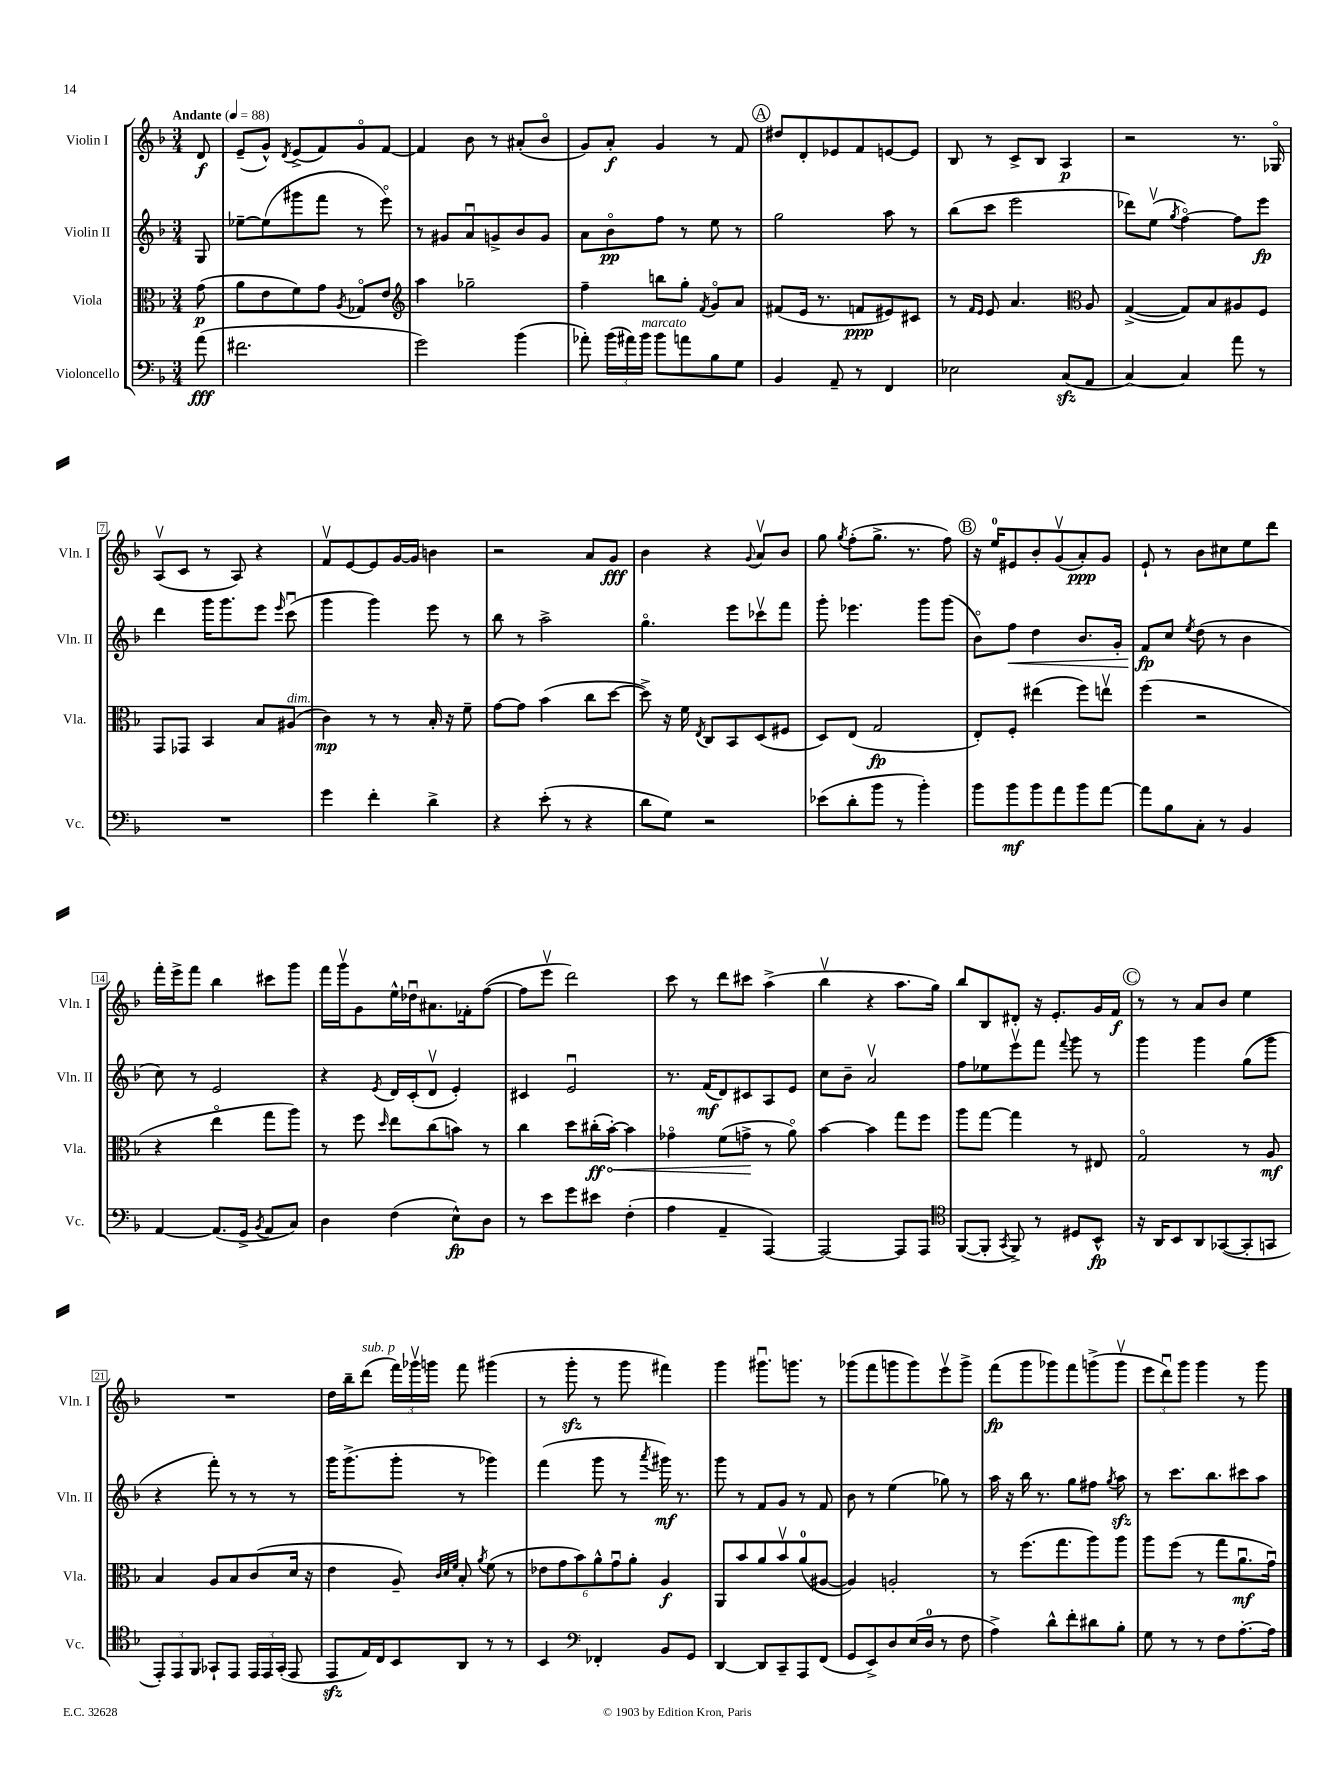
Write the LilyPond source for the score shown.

<<
\new StaffGroup <<
\new Staff = "s0" \with { instrumentName = "Violin I" shortInstrumentName = "Vln. I" } {
    \clef treble \key f \major \numericTimeSignature \time 3/4 \partial 8 \tempo "Andante" 4 = 88
    \autoBeamOff d'8\f |
    e'8[--( g'8]-^) \acciaccatura { d'8 } e'8[->( f'8) g'8\flageolet f'8]~ |
    f'4 bes'8 r8 ais'8[-.( bes'8]\flageolet |
    g'8[) a'8]-.\f g'4 r8 f'8 |
    \mark \markup { \circle "A" } dis''8[ d'8-. ees'8 f'8 e'8~ e'8] |
    bes8 r8 c'8[-> bes8] a4\p |
    r2 r8. ges16\flageolet |
    a8[\upbow( c'8] r8 a8) r4 |
    f'8[\upbow e'8~ e'8 g'16~ g'16] b'4 |
    r2 a'8[ g'8]\fff |
    bes'4 r4 \appoggiatura { g'8 } a'8[\upbow bes'8] |
    g''8 \acciaccatura { g''8 } f''8[-.( g''8.]-> r8. f''8) |
    \mark \markup { \circle "B" } r16 e''16[-0 eis'8 bes'8-. g'8\upbow( a'8-.\ppp) g'8] |
    e'8-! r8 bes'8[ cis''8 e''8 d'''8] |
    f'''16[-. e'''16-> f'''8] bes''4 cis'''8[ g'''8] |
    f'''16[ g'''16\upbow g'8 e''16-^ des''16\downbow ais'8. fes'16-. f''8]~( |
    f''8[ e'''8]\upbow d'''2) |
    c'''8 r8 d'''8[ cis'''8] a''4->( |
    bes''4\upbow r4 a''8.[ g''16]) |
    bes''8[ bes8 dis'8]-. r16 e'8.[-. g'16 f'16]\f |
    \mark \markup { \circle "C" } r8 r8 a'8[ bes'8] e''4 |
    R2. |
    d''16[ bes''16-- d'''8]^\markup { \italic "sub. p" }( \tuplet 3/2 { f'''16[) ges'''16\upbow g'''16] } f'''8 gis'''4( |
    r8 g'''8-.\sfz r8 g'''8 fis'''4) |
    g'''4 gis'''8.[\downbow g'''8.] r8 |
    ges'''8[( f'''8 g'''8 g'''8) e'''8\upbow g'''8]-> |
    f'''8[\fp( g'''8 ges'''8) f'''8 g'''8->( g'''8]\upbow |
    \tuplet 3/2 { e'''8[ d'''8\downbow) g'''8] } g'''4 r8 g'''8 \bar "|." |
}
\new Staff = "s1" \with { instrumentName = "Violin II" shortInstrumentName = "Vln. II" } {
    \clef treble \key f \major \numericTimeSignature \time 3/4 \partial 8
    \autoBeamOff g8 |
    ees''8[~-- ees''8( gis'''8 f'''8] r8 e'''8\flageolet) |
    r8 gis'8[ a'8\downbow g'8-> bes'8 g'8] |
    a'8[ bes'8\flageolet\pp f''8] r8 e''8 r8 |
    \mark \markup { \circle "A" } g''2 a''8 r8 |
    bes''8[( c'''8] e'''2 |
    des'''8[) e''8]\upbow( \acciaccatura { g''8 } f''4~\flageolet) f''8[ e'''8]\fp |
    d'''4 g'''16[ g'''8. e'''8] \grace { e'''16 } c'''8\downbow( |
    g'''4 g'''4) e'''8 r8 |
    bes''8 r8 a''2-> |
    g''4.\flageolet e'''8[ ces'''8\upbow f'''8] |
    g'''8-. ees'''4. g'''8[ g'''8]( |
    \mark \markup { \circle "B" } bes'8[\flageolet) f''8]\< d''4 bes'8.[ g'16]-. |
    f'8[\fp\! c''8] \acciaccatura { e''8 } d''8( r8 bes'4 |
    c''8) r8 e'2 |
    r4 \acciaccatura { e'8 } d'16[ c'16-.( d'8]\upbow e'4-.) |
    cis'4 e'2\downbow |
    r8. f'16[\mf( d'8) cis'8 a8 e'8] |
    c''8[ bes'8]-- a'2\upbow |
    f''8[ ees''8 e'''8\upbow f'''8] \appoggiatura { f'''8 } g'''8 r8 |
    \mark \markup { \circle "C" } g'''4 g'''4 g''8[( g'''8] |
    r4 f'''8-.) r8 r8 r8 |
    g'''16[ g'''8.->( g'''8]-. r8 ges'''4) |
    f'''4( g'''8 r8 \acciaccatura { a'''8 } gis'''16\mf) r8. |
    g'''8 r8 f'8[ g'8] r8 f'8 |
    bes'8 r8 e''4( ges''8) r8 |
    a''16 r16 bes''16 r8. g''8[ fis''8] \acciaccatura { g''8 } a''8\sfz |
    r8 c'''8.[ bes''8. cis'''8 a''8] \bar "|." |
}
\new Staff = "s2" \with { instrumentName = "Viola" shortInstrumentName = "Vla." } {
    \clef alto \key f \major \numericTimeSignature \time 3/4 \partial 8
    \autoBeamOff g'8\p( |
    a'8[ e'8 f'8) g'8] \acciaccatura { a8 } ges8[\flageolet e'8] |
    \clef treble a''4 ges''2-- |
    f''4-- b''8[ g''8]-. \acciaccatura { f'8 } g'8[\flageolet a'8] |
    \mark \markup { \circle "A" } fis'8[( e'16] r8. f'8[\ppp eis'8) cis'8] |
    r8 \grace { f'16[ e'16] } e'8 a'4. \clef alto a8 |
    g4~->( g8[) bes8 ais8 f8] |
    g,8[ ges,8] bes,4 bes8[ ais8]^\markup { \italic "dim." }( |
    c'4\mp) r8 r8 bes16-. r16 f'8-- |
    g'8[~ g'8] bes'4( c''8[ d''8]~ |
    d''8->) r16 f'16 \acciaccatura { e8 } c8[ bes,8 d8( fis8] |
    d8[) e8]( g2\fp |
    \mark \markup { \circle "B" } e8[-.) f8]-. eis''4( f''8[) e''8]\upbow |
    f''4( r2 |
    r4 e''4\flageolet g''8[ a''8]) |
    r8 f''8 \grace { d''16 } e''8[ c''8( b'8]) r8 |
    c''4 d''8[ cis''16-.\ff( \once \override Hairpin.circled-tip = ##t bes'16]~-.\<) bes'4 |
    ges'4\flageolet f'8[( g'8]->\! r8 a'8\flageolet) |
    bes'4~ bes'4 g''8[ f''8] |
    a''8[ g''8]~ g''4 r8 eis8 |
    \mark \markup { \circle "C" } g2\flageolet r8 a8\mf |
    bes4 a8[ bes8 c'8( d'16] r16 |
    e'4 a8--) \grace { c'32[ d'32 f'32] } bes8-. \acciaccatura { a'8 } f'8( r8 |
    \tuplet 6/4 { ees'8[ g'8 bes'8) a'8-^ g'8\downbow a'8]-. } a4\f |
    a,8[ bes'8 a'8 bes'8\upbow a'8-0( ais8]~ |
    ais4) a2-. |
    r8 f''8.[( g''8. a''8) a''8] |
    a''8[ f''8]( r8 g''8[ a'8.\downbow\mf g'16]\downbow) \bar "|." |
}
\new Staff = "s3" \with { instrumentName = "Violoncello" shortInstrumentName = "Vc." } {
    \clef bass \key f \major \numericTimeSignature \time 3/4 \partial 8
    \autoBeamOff a'8\fff( |
    fis'2. |
    g'2) bes'4( |
    aes'8-.) \tuplet 3/2 { bes'16[( ais'16) bes'16]^\markup { \italic "marcato" } } bes'8[ a'8 bes8 g8] |
    \mark \markup { \circle "A" } bes,4 a,8-- r8 f,4 |
    ees2 c8[\sfz( a,8] |
    c4~) c4 a'8 r8 |
    R2. |
    g'4 f'4-. d'4-> |
    r4 e'8-.( r8 r4 |
    d'8[ g8]) r2 |
    ees'8[( d'8-. bes'8] r8 bes'4-.) |
    \mark \markup { \circle "B" } bes'8[ bes'8\mf bes'8 a'8 bes'8 a'8]~ |
    a'8[ bes8 c8]-. r8 bes,4 |
    a,4~ a,8.[( g,16]-> \acciaccatura { bes,8 } a,8[ c8]) |
    d4 f4( e8[-^\fp) d8] |
    r8 e'8[ g'8 eis'8] f4-.( |
    a4 a,4-- a,,4~) |
    a,,2~ a,,8[ a,,8] |
    \clef tenor f,8[~( f,8]-. \acciaccatura { g,8 } f,8->) r8 dis8[ bes,8]-^\fp |
    \mark \markup { \circle "C" } r16 a,16[ bes,8 a,8 ges,8~( ges,8-. g,8] |
    \tuplet 3/2 { e,8[-.) e,8 f,8] } ges,8[-! e,8] \tuplet 3/2 { e,16[ e,16 ges,16]-.( } e,8 |
    e,8[\sfz e16) c16 bes,8 a,8] r8 r8 |
    bes,4 \clef bass fes,4-. bes,8[ g,8] |
    d,4~ d,8[ c,8-- a,,8 f,8]( |
    g,8[ e,8->) d8 e16( d16]-0 r8 f8 |
    a4->) d'8[-^ f'8-. dis'8 bes8]-. |
    g8 r8 r8 f8[ a8.~-. a16] \bar "|." |
}
>>
>>
\layout { \context { \Score \override BarNumber.stencil = #(make-stencil-boxer 0.1 0.3 ly:text-interface::print) } }
